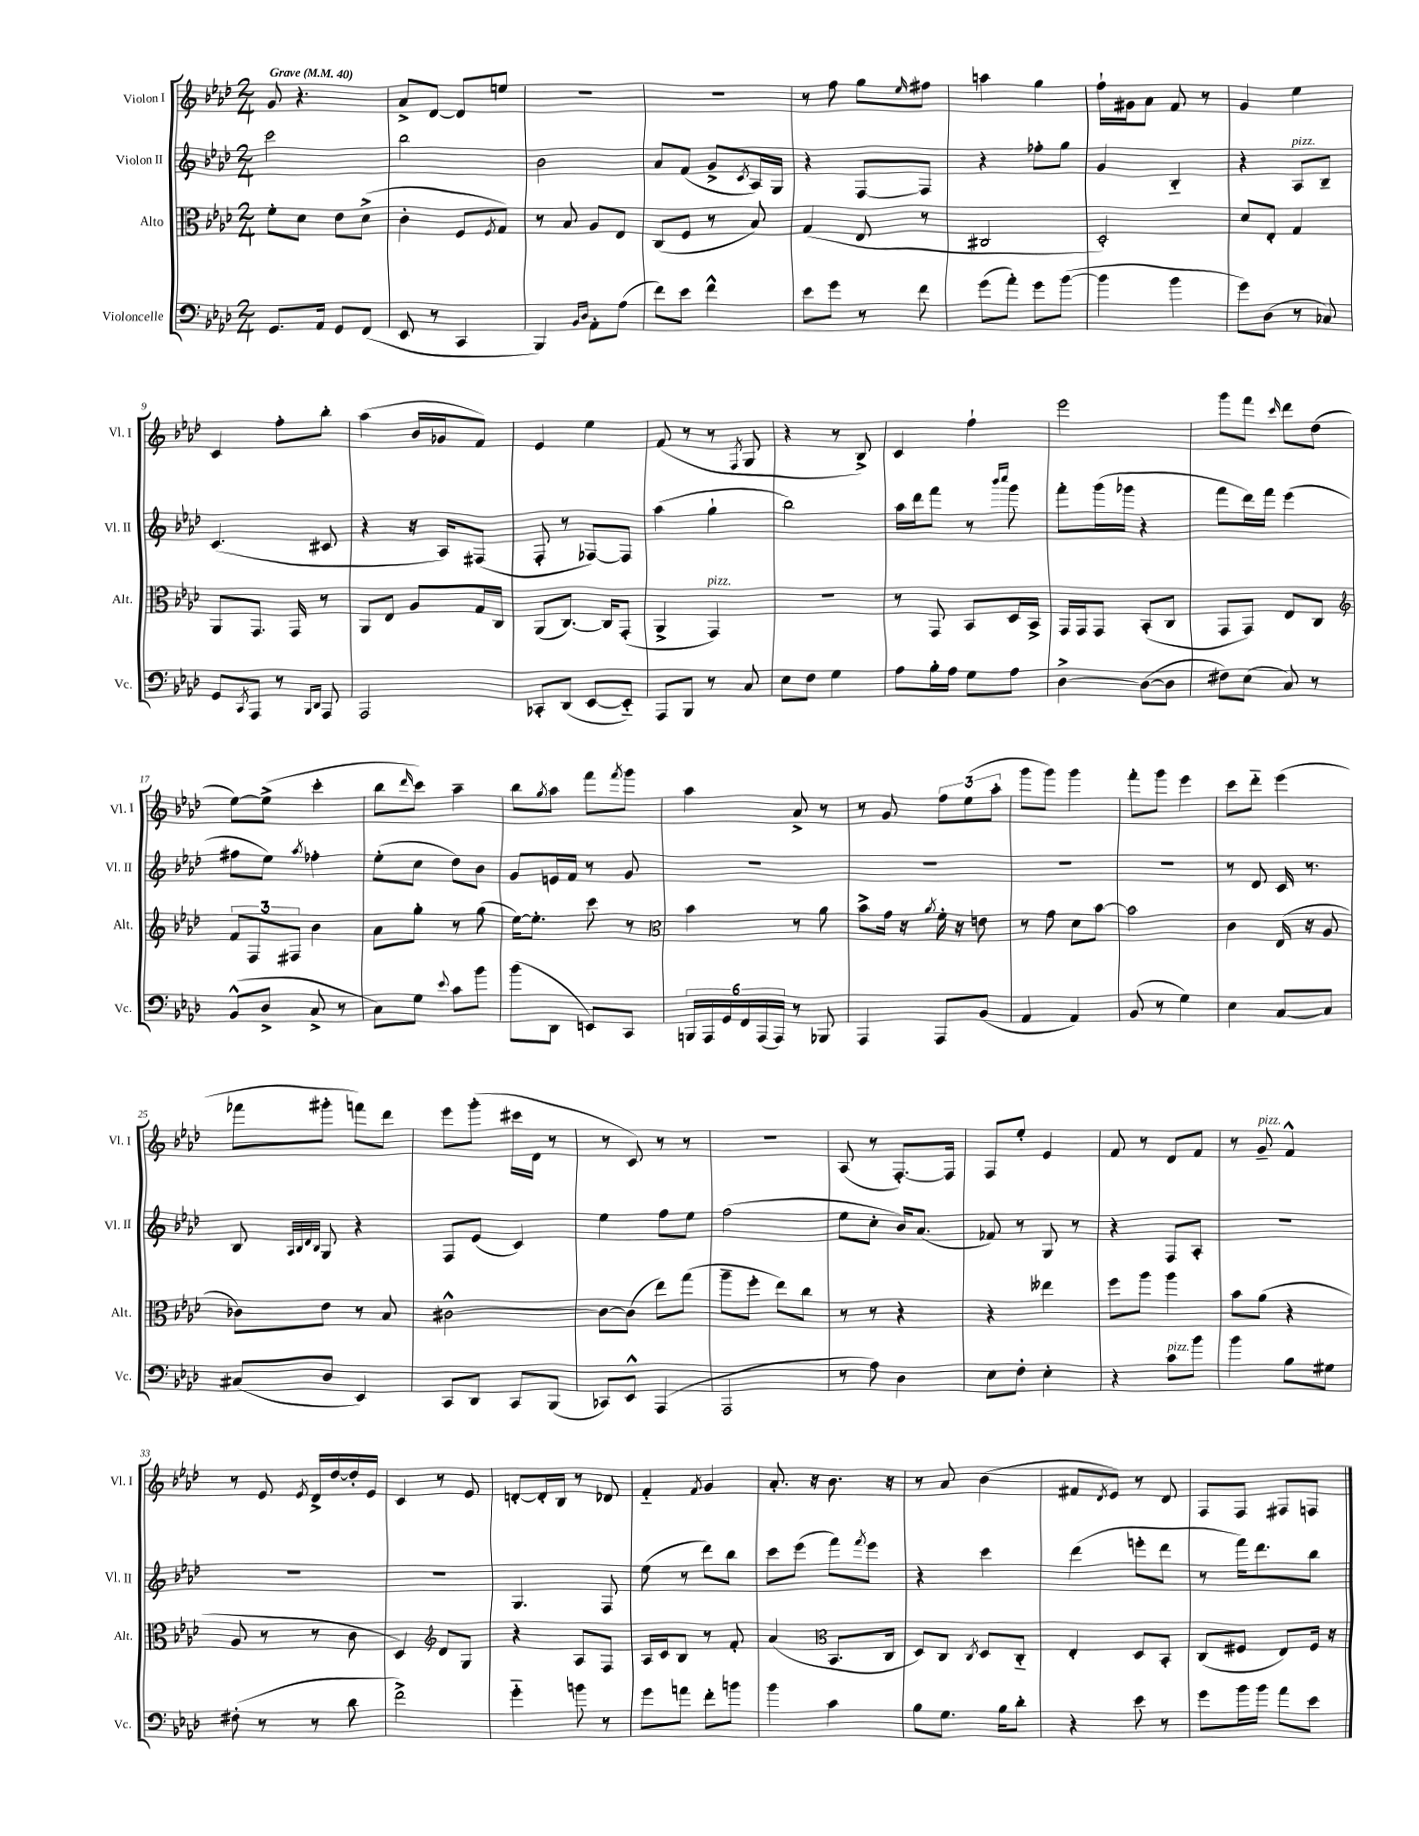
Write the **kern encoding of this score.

**kern	**kern	**kern	**kern
*staff4	*staff3	*staff2	*staff1
*clefF4	*clefC3	*clefG2	*clefG2
*k[b-e-a-d-]	*k[b-e-a-d-]	*k[b-e-a-d-]	*k[b-e-a-d-]
*M2/4	*M2/4	*M2/4	*M2/4
*MM40	*MM40	*MM40	*MM40
8.GG	8f'	2ccc	8g
.	8d-	.	4.r
16AA-	.	.	.
8GG	8e-	.	.
(8FF	(8d-^	.	.
=	=	=	=
8EE-	4c'	2bb-	8a-^
8r	.	.	[8d-
4CC	8F	.	8d-]
.	8qF	.	.
.	8G)	.	8ee
=	=	=	=
4BBB-)	8r	2b-	2r
.	8B-	.	.
16qqBB-	.	.	.
16qqD-	.	.	.
8AA-'	8A-	.	.
(8A-	8E-	.	.
=	=	=	=
8f)	(8C	8a-	2r
8e-	8F	(8f	.
4f^^	8r	8g^	.
.	.	8qc	.
.	8B-)	16A-)	.
.	.	16G	.
=	=	=	=
8e-	(4G	4r	8r
8g	.	.	8ff
8r	8E-	[8F	8gg
.	.	.	16qqee-
8f	8r	8F]	8ff#
=	=	=	=
(8g	2C#	4r	4aa
8a-')	.	.	.
8g	.	8ff-'	4gg
([8b-	.	8gg	.
=	=	=	=
4b-]	2D-')	4g	16ff`
.	.	.	16g#
.	.	.	8a-
4b-	.	4B-'~	8f
.	.	.	8r
=	=	=	=
8g)	8d-	4r	4g
(8D-	8E-'	.	.
8r	4G	8A-	4ee-
8C-)	.	8B-~	.
=	=	=	=
8GG	8AA-	(4.c	4c
8qCC	.	.	.
8AAA-	8.GG	.	.
8r	.	.	8ff'
.	16GG	.	.
16qqBBB-	.	.	.
16qqDD-	.	.	.
8AAA-	8r	8c#	8bb-'
=	=	=	=
2AAA-	8AA-	4r	(4aa-
.	8E-	.	.
.	8A-	16r	16b-
.	.	16A-)	16g-
.	16G	(8F#	8f)
.	16C	.	.
=	=	=	=
8CC-'	(8AA-	8F'	4e-
(8DD-	[8.C)	8r	.
[8EE-	.	[8F-)	4ee-
.	16C]	.	.
8EE-'~])	(8GG'	8F-]	.
=	=	=	=
8AAA-	4AA-^	(4aa-	(8f
8BBB-	.	.	8r
8r	4GG)	4gg`	8r
.	.	.	8qF
8C	.	.	8G
=	=	=	=
8E-	2r	2bb-)	4r
8F	.	.	.
4G	.	.	8r
.	.	.	8B-^)
=	=	=	=
8A-	8r	16aa-	4c
.	.	16ddd-	.
16B-'	8GG	8fff	.
16A-	.	.	.
8G	8BB-	8r	4ff`
.	.	16qqbbb-	.
.	.	16qqcccc	.
8A-	16D-	8ggg	.
.	16BB-^	.	.
=	=	=	=
[4D-^	16GG	8fff'	2eee-
.	16GG	.	.
.	8GG	(16ggg	.
.	.	16ggg-	.
(8D-_	(8BB-'	4r	.
8D-]	8C	.	.
=	=	=	=
8F#)	8GG	8fff	8ggg
(8E-	8GG)	16ddd-)	8fff
.	.	16fff	.
.	.	.	16qqccc
8C)	8E-	(4eee-	8ddd-
8r	8C	.	(8dd-
=	=	=	=
*	*clefG2	*	*
(8BB-^^	12f	8ff#	[8ee-)
.	12F	.	.
8D-^	.	8ee-)	(8ee-^]
.	12F#	.	.
.	.	8qaa-	.
8C^	4b-	4ff-'	4ccc'
8r	.	.	.
=	=	=	=
8C)	8a-	(8ee-'	8bb-
.	.	.	16qqddd-
8G	8gg'	8cc	8ccc)
8qqe-	.	.	.
8c	8r	8dd-)	4aa-~
8b-	(8gg	8b-	.
=	=	=	=
(8b-	[16ee-)	8g	8bb-
.	8.ee-']	.	.
.	.	.	8qgg
8DD-	.	16e	8aa-
.	.	16f	.
8EE)	8ccc	8r	8fff
.	.	.	8qfff
8CC	8r	8g	8ggg
=	=	=	=
*	*clefC3	*	*
24BBB	4b-	2r	4aa-
24AAA-	.	.	.
24GG	.	.	.
24FF	.	.	.
(24AAA-	.	.	.
24AAA-)	.	.	.
8r	8r	.	8a-^
8BBB-	8a-	.	8r
=	=	=	=
4AAA-	8b-^	2r	8r
.	16g	.	8g
.	16r	.	.
.	8qa-	.	.
8AAA-	16f'	.	12ff
.	16r	.	.
.	.	.	(12ee-
(8BB-	8e	.	.
.	.	.	12aa-'
=	=	=	=
4AA-	8r	2r	8ggg
.	8g	.	8ggg)
4AA-)	8d-	.	4ggg
.	[8b-	.	.
=	=	=	=
(8BB-	2b-]	2r	8fff'
8r	.	.	8ggg
4G)	.	.	4eee-
=	=	=	=
4E-	4c	8r	8ccc
.	.	8d-	8ddd-'~
[8C	(16E-	16c	(4eee-
.	16r	8.r	.
8C]	8A-	.	.
=	=	=	=
(8C#	8c-)	8B-	8fff-
.	.	32qqA-	.
.	.	32qqB-	.
.	.	32qqd-	.
.	.	32qqB-	.
8D-	8e-	8G	8ggg#'
4EE-)	8r	4r	8fff)
.	8B-	.	8ddd-
=	=	=	=
8CC	[2c#^^	8F	8eee-
8DD-	.	(8e-	(8ggg'
8CC	.	4c)	16ccc#
.	.	.	16d-
(8BBB-	.	.	8r
=	=	=	=
8CC-)	8c#_	4ee-	8r
8EE-^^	(8c#]	.	8c)
(4AAA-	8ee-)	8ff	8r
.	(8gg	8ee-	8r
=	=	=	=
2AAA-	8aa-~	(2ff	2r
.	8ff'	.	.
.	8ee-)	.	.
.	8cc	.	.
=	=	=	=
8r	8r	8ee-	(8A-
8A-)	8r	8cc'	8r
4D-	4r	16b-)	[8.F')
.	.	(8.a-	.
.	.	.	16F]
=	=	=	=
8E-	4r	8f-)	8F
8F'	.	8r	8ee-'
4E-'	4ee--	8G	4e-
.	.	8r	.
=	=	=	=
4r	8ff	4r	8f
.	8aa-	.	8r
8c	4aa-	8F	8d-
8b-	.	8A-'	8f
=	=	=	=
4b-	8b-	2r	8r
.	(8a-	.	8g~
8B-	4r	.	4f^^
8G#	.	.	.
=	=	=	=
(8F#'	8A-	2r	8r
8r	8r	.	8e-
.	.	.	8qe-
8r	8r	.	16d-^
.	.	.	[16dd-
8d-	8c	.	16dd-']
.	.	.	16e-
=	=	=	=
2f^)	4D-)	2r	4c
*	*clefG2	*	*
.	8d-	.	8r
.	8G	.	8e-
=	=	=	=
4g'~	4r	4.G	[8d'
.	.	.	16d']
.	.	.	16B-
8b	8A-	.	8r
8r	8F	8F	8d-
=	=	=	=
8g	16A-	(8ee-	4f'~
.	16c	.	.
8a	8B-	8r	.
.	.	.	8qf
8f'	8r	8ddd-)	4g
8b	8f'	8bb-	.
=	=	=	=
4b-	(4a-	8ccc	8.a-'
.	.	(8eee-	.
.	.	.	16r
*	*clefC3	*	*
4c	8.BB-	8fff)	8.b-
.	.	8qfff	.
.	.	8eee-	.
.	16C	.	16r
=	=	=	=
8B-	8D-)	4r	8r
8.G	8C	.	8a-
.	8qC	.	.
.	8D-	4ccc	(4b-
16B-	.	.	.
8d-'	8C'~	.	.
=	=	=	=
4r	4E-'	(4ddd-	8f#
.	.	.	8qd-
.	.	.	8e-)
8e-	8D-	8eee'	8r
8r	8BB-'	8ddd-	8d-
=	=	=	=
8g	(8C	8r	8F
16b-	8F#	16fff)	8F
16b-	.	8.ddd-	.
8a-	8E-)	.	8F#
8e-	16F#	8bb-	8F
.	16r	.	.
==	==	==	==
*-	*-	*-	*-
